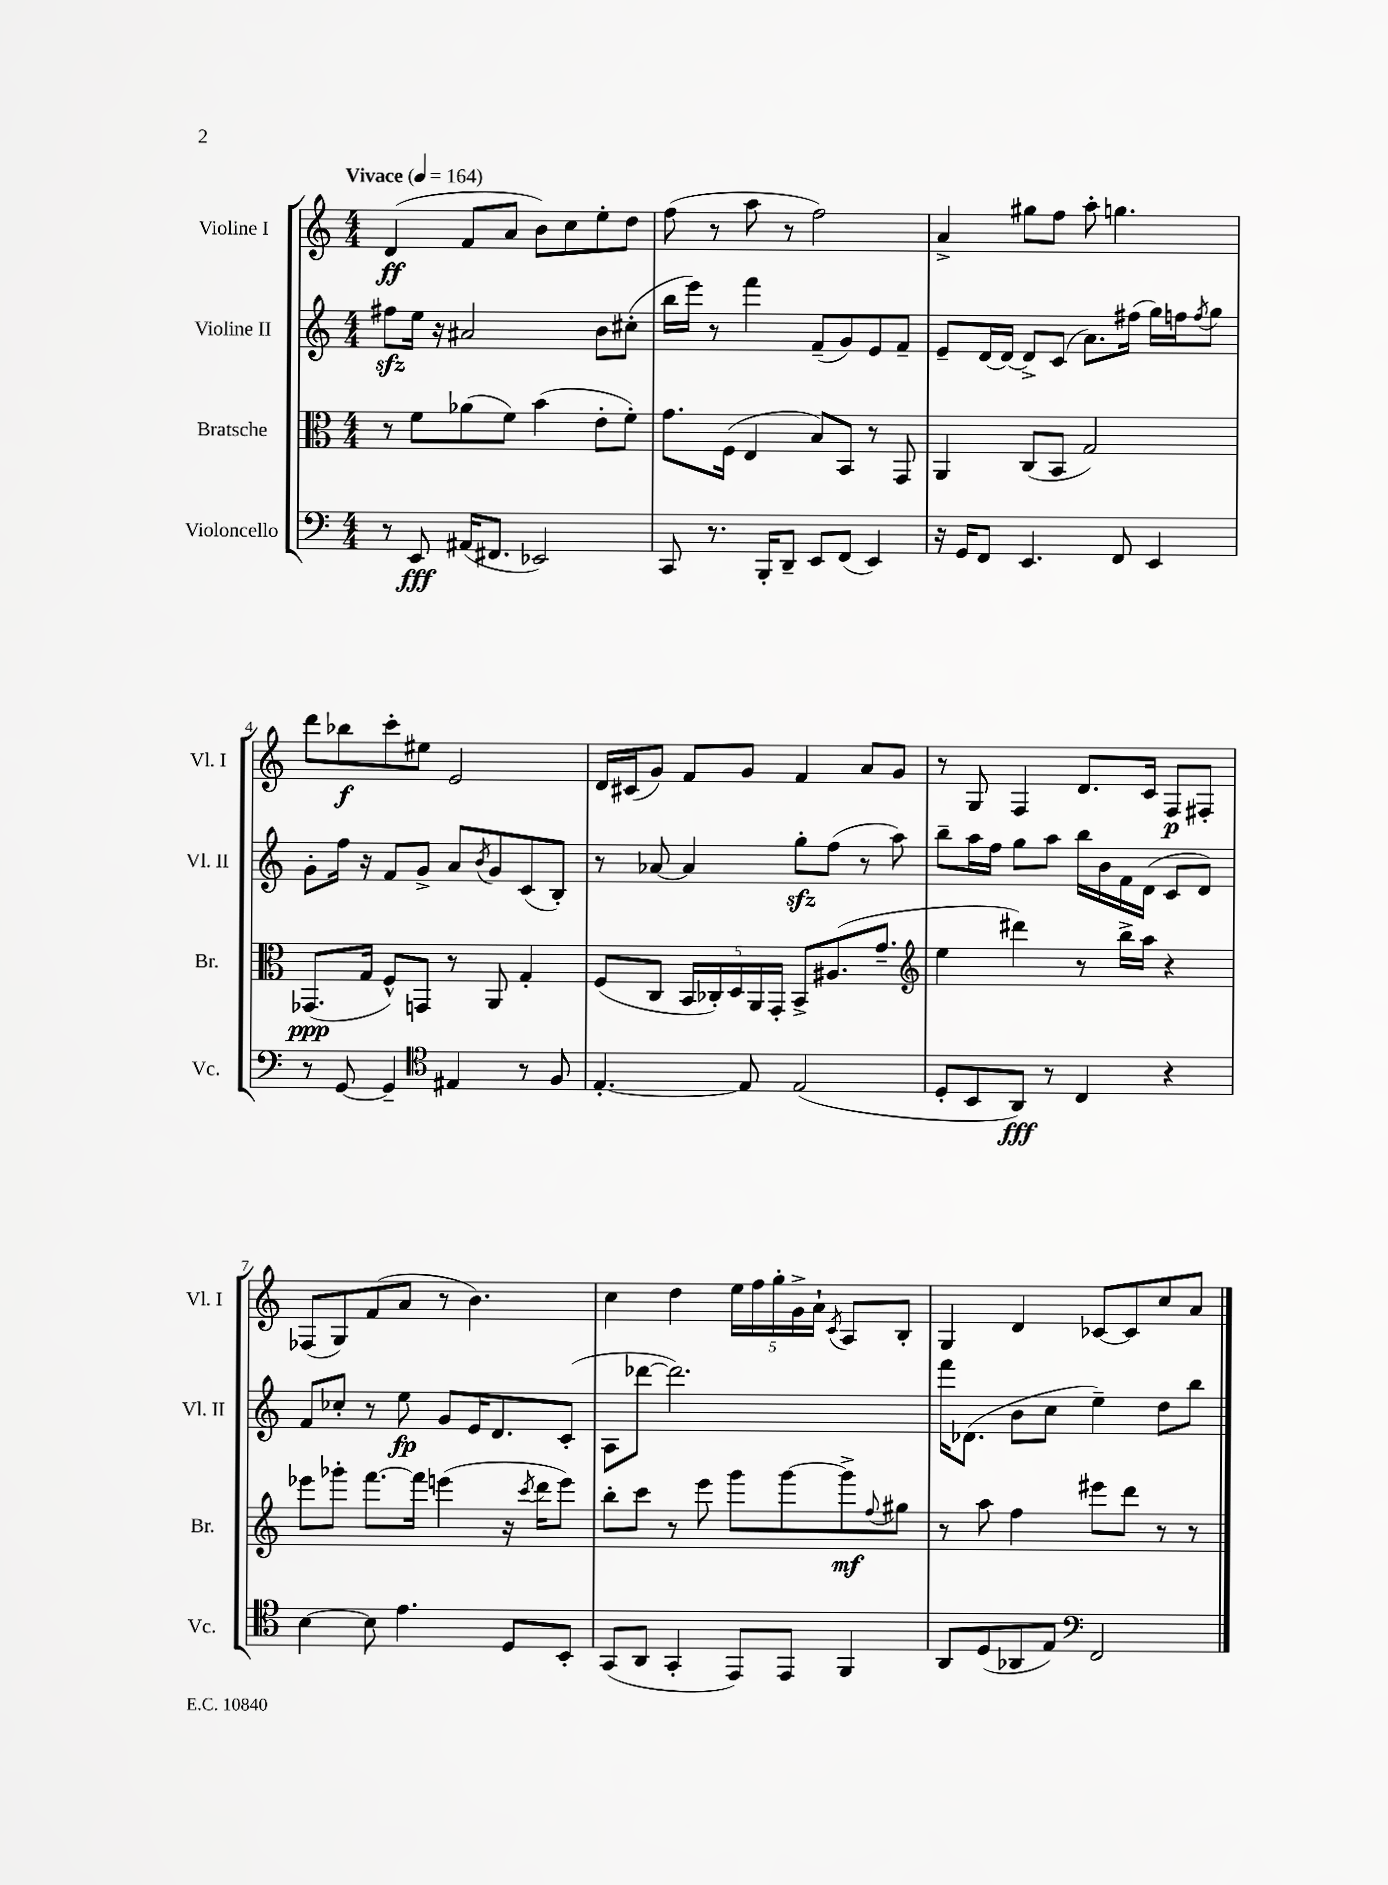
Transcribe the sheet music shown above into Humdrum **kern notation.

**kern	**kern	**kern	**kern
*staff4	*staff3	*staff2	*staff1
*clefF4	*clefC3	*clefG2	*clefG2
*k[]	*k[]	*k[]	*k[]
*M4/4	*M4/4	*M4/4	*M4/4
*MM164	*MM164	*MM164	*MM164
8r	8r	8ff#	(4d
8EE	8f	16ee	.
.	.	16r	.
(16AA#	(8a-	2a#	8f
8.FF#	.	.	.
.	8f)	.	8a
2EE-)	(4b	.	8b)
.	.	.	8cc
.	8e'	8b	8ee'
.	8f')	(8cc#'	8dd
=	=	=	=
8CC	8.g	16bb	(8ff
.	.	16eee)	.
8.r	.	8r	8r
.	(16F	.	.
.	4E	4fff	8aa
16BBB'	.	.	.
8DD~	.	.	8r
8EE	8B)	(8f~	2ff)
(8FF	8BB	8g)	.
4EE)	8r	8e	.
.	8GG	8f~	.
=	=	=	=
16r	4AA	8e~	4a^
16GG	.	.	.
8FF	.	[16d	.
.	.	16d_	.
4.EE	(8C	8d^]	8gg#
.	8BB	(8c	8ff
.	2G)	8.a)	8aa'
8FF	.	.	4.gg
.	.	(16ff#	.
4EE	.	16gg)	.
.	.	16ff	.
.	.	8qff	.
.	.	8gg	.
=	=	=	=
8r	(8.GG-	8g'	8ddd
[8GG	.	16ff	8bb-
.	16G	16r	.
4GG~]	8F^^)	8f	8ccc'
.	8GG	8g^	8ee#
*clefC4	*	*	*
4E#	8r	8a	2e
.	.	8qb	.
.	8AA	8g	.
8r	4G'	(8c	.
8F	.	8B')	.
=	=	=	=
[4.E'	(8F	8r	16d
.	.	.	(16c#
.	8C	[8a-	8g)
.	20BB	4a-]	8f
.	20C-')	.	.
.	20D	.	.
8E]	.	.	8g
.	20AA	.	.
.	20GG'	.	.
(2E	8BB^	8gg'	4f
.	(8.A#	(8ff	.
.	.	8r	8a
.	8.g~	.	.
.	.	8aa)	8g
=	=	=	=
*	*clefG2	*	*
8D'	4ee	8bb~	8r
8BB	.	16aa	8G
.	.	16ff	.
8AA)	4ddd#)	8gg	4F
8r	.	8aa	.
4C	8r	16bb	8.d
.	.	16b	.
.	16bb^	16f	.
.	16aa	(16d	16c
4r	4r	8c	8F
.	.	8d)	8F#'
=	=	=	=
[4B	8eee-	8f	(8F-
.	8ggg-'	8cc-'	8G)
8B]	[8.fff	8r	(8f
4.e	.	8ee	8a
.	16fff]	.	.
.	(4eee	8g	8r
.	.	16e	4.b)
.	.	8.d	.
8D	16r	.	.
.	8qccc	.	.
.	16ddd	.	.
8BB'	8eee)	(8c'	.
=	=	=	=
(8GG	8bb'	8A	4cc
8AA	8ccc	[8ddd-	.
4GG'	8r	2.ddd-])	4dd
.	8eee	.	.
8EE)	8ggg	.	20ee
.	.	.	20ff
.	.	.	20gg'
8EE	[8ggg	.	.
.	.	.	20g^
.	.	.	20a`
.	.	.	8qc
4FF	8ggg^]	.	8A
.	8qqff	.	.
.	8gg#	.	8B'
=	=	=	=
8AA	8r	16fff	4G
.	.	(8.d-	.
(8D	8aa	.	.
8AA-	4ff	8b	4d
8E)	.	8cc	.
*clefF4	*	*	*
2FF	8eee#	4ee~)	[8c-
.	8ddd	.	8c-]
.	8r	8dd	8cc
.	8r	8bb	8a
==	==	==	==
*-	*-	*-	*-
